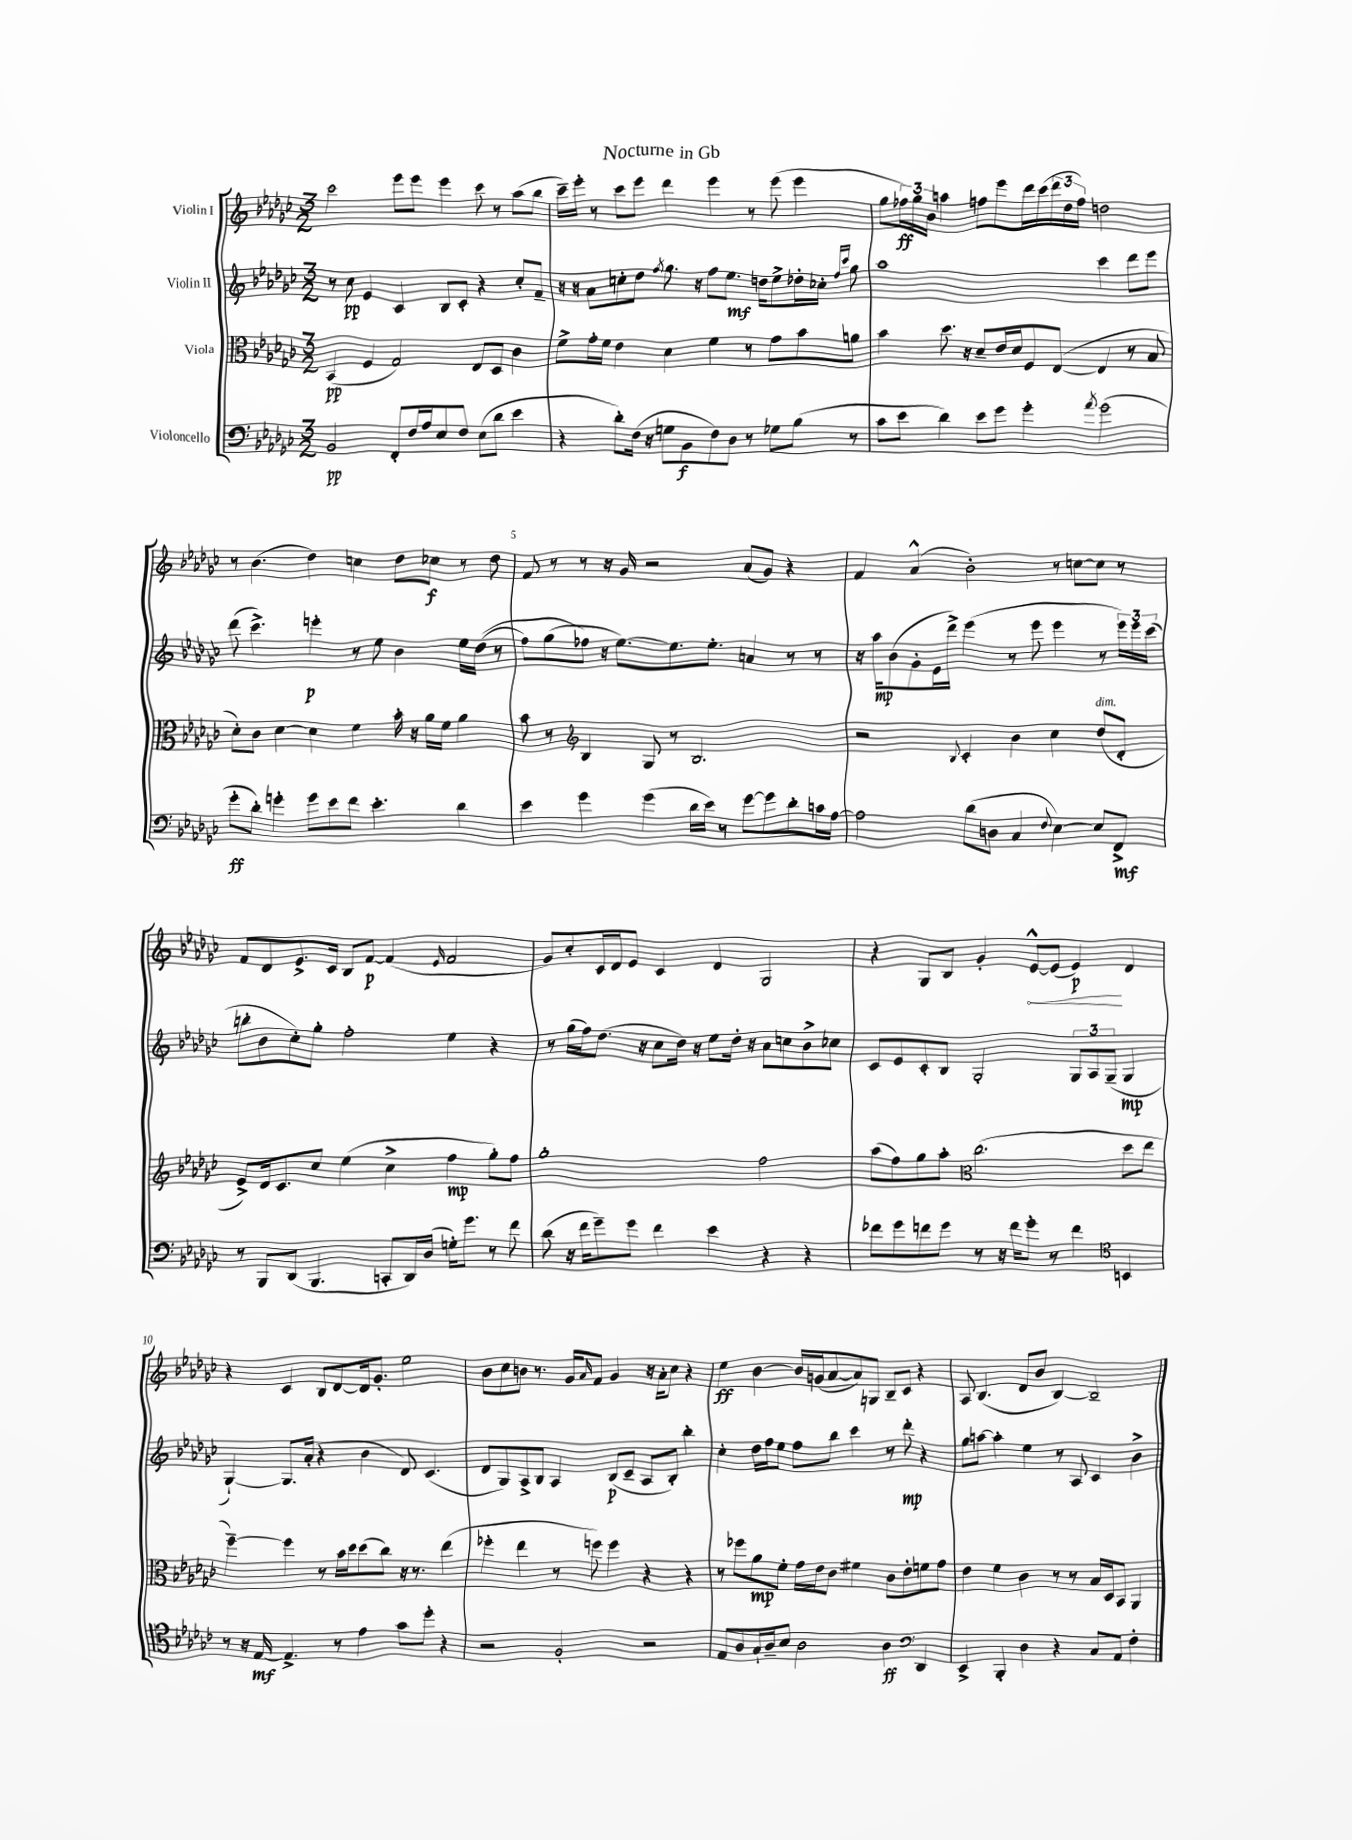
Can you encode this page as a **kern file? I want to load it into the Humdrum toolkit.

**kern	**kern	**kern	**kern
*staff4	*staff3	*staff2	*staff1
*clefF4	*clefC3	*clefG2	*clefG2
*k[b-e-a-d-g-c-]	*k[b-e-a-d-g-c-]	*k[b-e-a-d-g-c-]	*k[b-e-a-d-g-c-]
*M3/2	*M3/2	*M3/2	*M3/2
2BB-/	(4BB-/	8r	2ccc-\
.	.	8cc-\	.
.	4F/	4e-/	.
8FF'/L	2G-/)	4c-/	8eee-\L
16F/L	.	.	8eee-\J
16A-/J	.	.	.
8E-/	.	8B-/L	4eee-\
8F/J	.	8c-'/J	.
(8E-\L	8E-/L	4r	8ccc-\
8d-\J	8D-/J	.	8r
4e-\	4c-\	8cc-'/L	(8aa-\L
.	.	8f~/J	8bb-\J
=	=	=	=
4r	8f^\L	16r	16ccc-~\LL)
.	.	16r	16eee-'\JJ
.	16g-'\L	8a-\L	8r
.	16f\JJ	.	.
8d-'\L)	4e-\	8cc'\	8ccc-\L
(16F\Jk	.	8dd-\J	8eee-\J
16r	.	.	.
.	.	8qff/	.
8G\L	4d-\	8.gg-\	4ddd-\
8BB-\	.	.	.
.	.	16r	.
8F\)	4f\	8ff\L	4eee-\
8D-\J	.	8.ee-\J	.
8r	8r	.	8r
.	.	16dd\LK	.
8G-\L	8g-\L	8ee-^\	(8eee-\
(8B-\J	8b-\	16dd-'\L	4eee-\
.	.	16cc-'\JJ	.
.	.	16qqff/LL	.
.	.	16qqccc-/JJ	.
8r	8a\J	8gg-\	.
=	=	=	=
8c-\L	4b-\	1aa-	8gg-\L
8e-\J	.	.	24ff-\L)
.	.	.	24gg-\
.	.	.	24b-\JJ
4d-\)	8.dd-\	.	4aa\
.	16r	.	.
8e-\L	8d-~/L	.	8ff\L
8g-\J	16e-/L	.	8eee-\
.	16d-/J	.	.
4g-'\	8F/	.	16ddd-\L
.	.	.	(16ccc-\
.	([8E-/J	.	24ddd-\
.	.	.	24dd-\
.	.	.	24ff\JJ)
8qa-/	.	.	.
(2g-\	4E-/]	4ccc-\	2dd\
.	8r	8ddd-\L	.
.	8B-/	8eee-\J	.
=	=	=	=
8g-'\L	8d-'\L)	(8ddd-\	8r
8d-'\J)	8c-\J	4.ccc-^\)	(4.b-\
4g'\	[4d-\	.	.
8g\L	4d-\]	4eee'\	4dd-\)
8e-\	.	.	.
8f\J	4f\	8r	4cc\
4.e-'\	.	8ee-\	.
.	16b-'\	4b-\	8dd-\L
.	16r	.	.
.	16a-\LL	.	8cc-\J
.	16f\JJ	.	.
4d-\	4a-\	16ee-\LL	8r
.	.	&((16dd-\JJ	.
.	.	8r	8dd-\
=	=	=	=
4e-\	8b-\	8ff\L)	8f/
.	8r	(8gg-\	8r
*	*clefG2	*	*
4g-\	4B-/	8ff-\J&)	8r
.	.	16r	16r
.	.	[8.ee-\L)	16g-/
(4g-\	8G-/	.	2r
.	8r	8.ee-\]	.
16d-\LL	2.B-/	.	.
16e-\JJ)	.	8.ee-'\J	.
8r	.	.	.
[8g-\L	.	4a/	(8a-/L
8g-\]	.	.	8g-/J)
8d-'\	.	8r	4r
16c\L	.	8r	.
[16A-\JJ	.	.	.
=	=	=	=
2A-\]	2r	16r	4f/
.	.	16aa-\LK	.
.	.	(8b-\	.
.	.	8g-'\	(4a-^^/
.	.	16e-\L	.
.	.	16ddd-^\JJ)	.
.	8qqB-/	.	.
(8d-\L	4c-'/	(4eee-\	2b-'\)
8D\J	.	.	.
4C-/	4b-\	8r	.
.	.	8eee-\	.
8qqF/	.	.	.
[4E-\)	4cc-\	4eee-\	8r
.	.	.	[8cc\L
8E-/]L	(8dd-/L	8r	8cc\]J
8FF^/J	8d-'/J	24eee-\LL)	8r
.	.	24eee-\	.
.	.	(24ccc-\JJ	.
=	=	=	=
8r	8e-^/L)	8bb'\L	8f/L
8BBB-/L	16d-/k	8b-\	8d-/
.	8.c-/	.	.
(8DD-/J	.	8cc-'\)	8.e-^/
4.BBB-/	8cc-/J	8gg-'\J	.
.	.	.	16c-/Jk
.	(4ee-\	2ff'\	8B-/L
.	.	.	[8f/J
8CC'/L	4cc-^\	.	(4f/]
16DD-/L)	.	.	.
(16D-/JJ	.	.	.
.	.	.	16qqe-/
16G'\LK)	4ff\	4ee-\	2f/
8.g-\J	.	.	.
8r	8gg-'\L)	4r	.
8f\	8ff\J	.	.
=	=	=	=
(8d-\	1gg-'	8r	8g-/L)
16r	.	(16gg-\LL	8cc-'/
16f\LK	.	16ff\J)	.
8g-~\)	.	(8.dd-\J	16c-/L
.	.	.	16d-/J
8g-\J	.	.	8e-/J
.	.	16r	.
4f\	.	8cc-\L	4c-/
.	.	16dd-\Jk)	.
.	.	16r	.
4e-\	.	8ee-\L	4d-/
.	.	16dd-'\Jk	.
.	.	16r	.
4r	2ff\	8a-\L	2G-/
.	.	8cc\	.
4r	.	8b-^\	.
.	.	8cc-\J	.
=	=	=	=
8f-\L	(8aa-\L	8c-/L	4r
8g-\	8ff\)	8e-/	.
8f\	8gg-\	8c-'/	8G-/L
8g-\J	8aa-'\J	8B-/J	8B-/J
*	*clefC3	*	*
8r	(2.cc-\	2G-'/	4g-'/
16r	.	.	.
16f\LK	.	.	.
8g-'\J	.	.	[8e-^^/L
8r	.	.	(8e-/]J
4f\	.	12G-/L	4e-/)
.	.	12A-/	.
.	.	(12G-~/J	.
*clefC4	*	*	*
4BB/	8dd-\L	4G-/	4d-/
.	8ee-\J	.	.
=	=	=	=
8r	[4ff~\)	[4G-`/)	4r
16r	.	.	.
[16E-/	.	.	.
4.E-^/]	4ff\]	8.G-/]L	4c-/
.	.	(16a-'/Jk	.
.	8r	4r	8B-/L
8r	16b-\LL	.	[8d-/
.	16dd-\J	.	.
4e-\	(8dd-\	4b-\	16d-/]k
.	.	.	8.g-'/J
.	8cc-\J)	.	.
8g-\L	16r	8d-/)	2ee-\
.	8.r	.	.
8dd-'\J	.	(4.c-/	.
4r	(4ee-\	.	.
=	=	=	=
2r	4ff-'\	8d-/L	8b-\L
.	.	8G-/)	8cc-\
.	4ee-\	8A-^/	8b\J
.	.	8B-/J	8.r
2F'/	8r	4A-/	.
.	.	.	16g-/LK
.	.	.	16qqa-/
.	8ff\)	.	8f/J
.	4ff\	(8B-/L	4g-/
.	.	8c-~/J	.
2r	4r	8A-/L	16r
.	.	.	16a-'\LK
.	.	8B-'/J)	8cc-\J
.	4r	4bb-'\	4r
=	=	=	=
8E-/L	8r	4cc-'\	4ee-\
8A-/	8ff-\L	.	.
16G-`/L	8a-\	16dd-\LL	[4b-\
16A-~/J	.	16ff\J	.
8B-/J	8f'\J	8ee-\J	.
2A-\	16g-\LL	8ff\L	16b-/]LL
.	16e-\J	.	(16g/J
.	8c-\J	8bb-\J	[8a-/
.	4f#\	4ccc-\	8a-/])
.	.	.	8G/J
4A-\	8c-\L	8r	8B-~/L
.	8e-'\	8ddd-'\	8c-/J
*clefF4	*	*	*
4DD-/	8f\	4r	4r
.	8g-\J	.	.
=	=	=	=
4EE-^/	4e-\	8gg-\L	8A-/
.	.	[8aa\J	(4.B-/
4BBB-'/	4f\	4aa'\]	.
4D-\	4c-\	4ee-\	8d-/L
.	.	.	8b-/J
4r	8r	8r	[4B-/)
.	8r	8A-/	.
8C-/L	16B-/LL	4c-/	2B-~/]
.	16D-/J	.	.
8AA-/J	8BB-/J	.	.
4F'\	4AA-/	4b-^\	.
==	==	==	==
*-	*-	*-	*-
